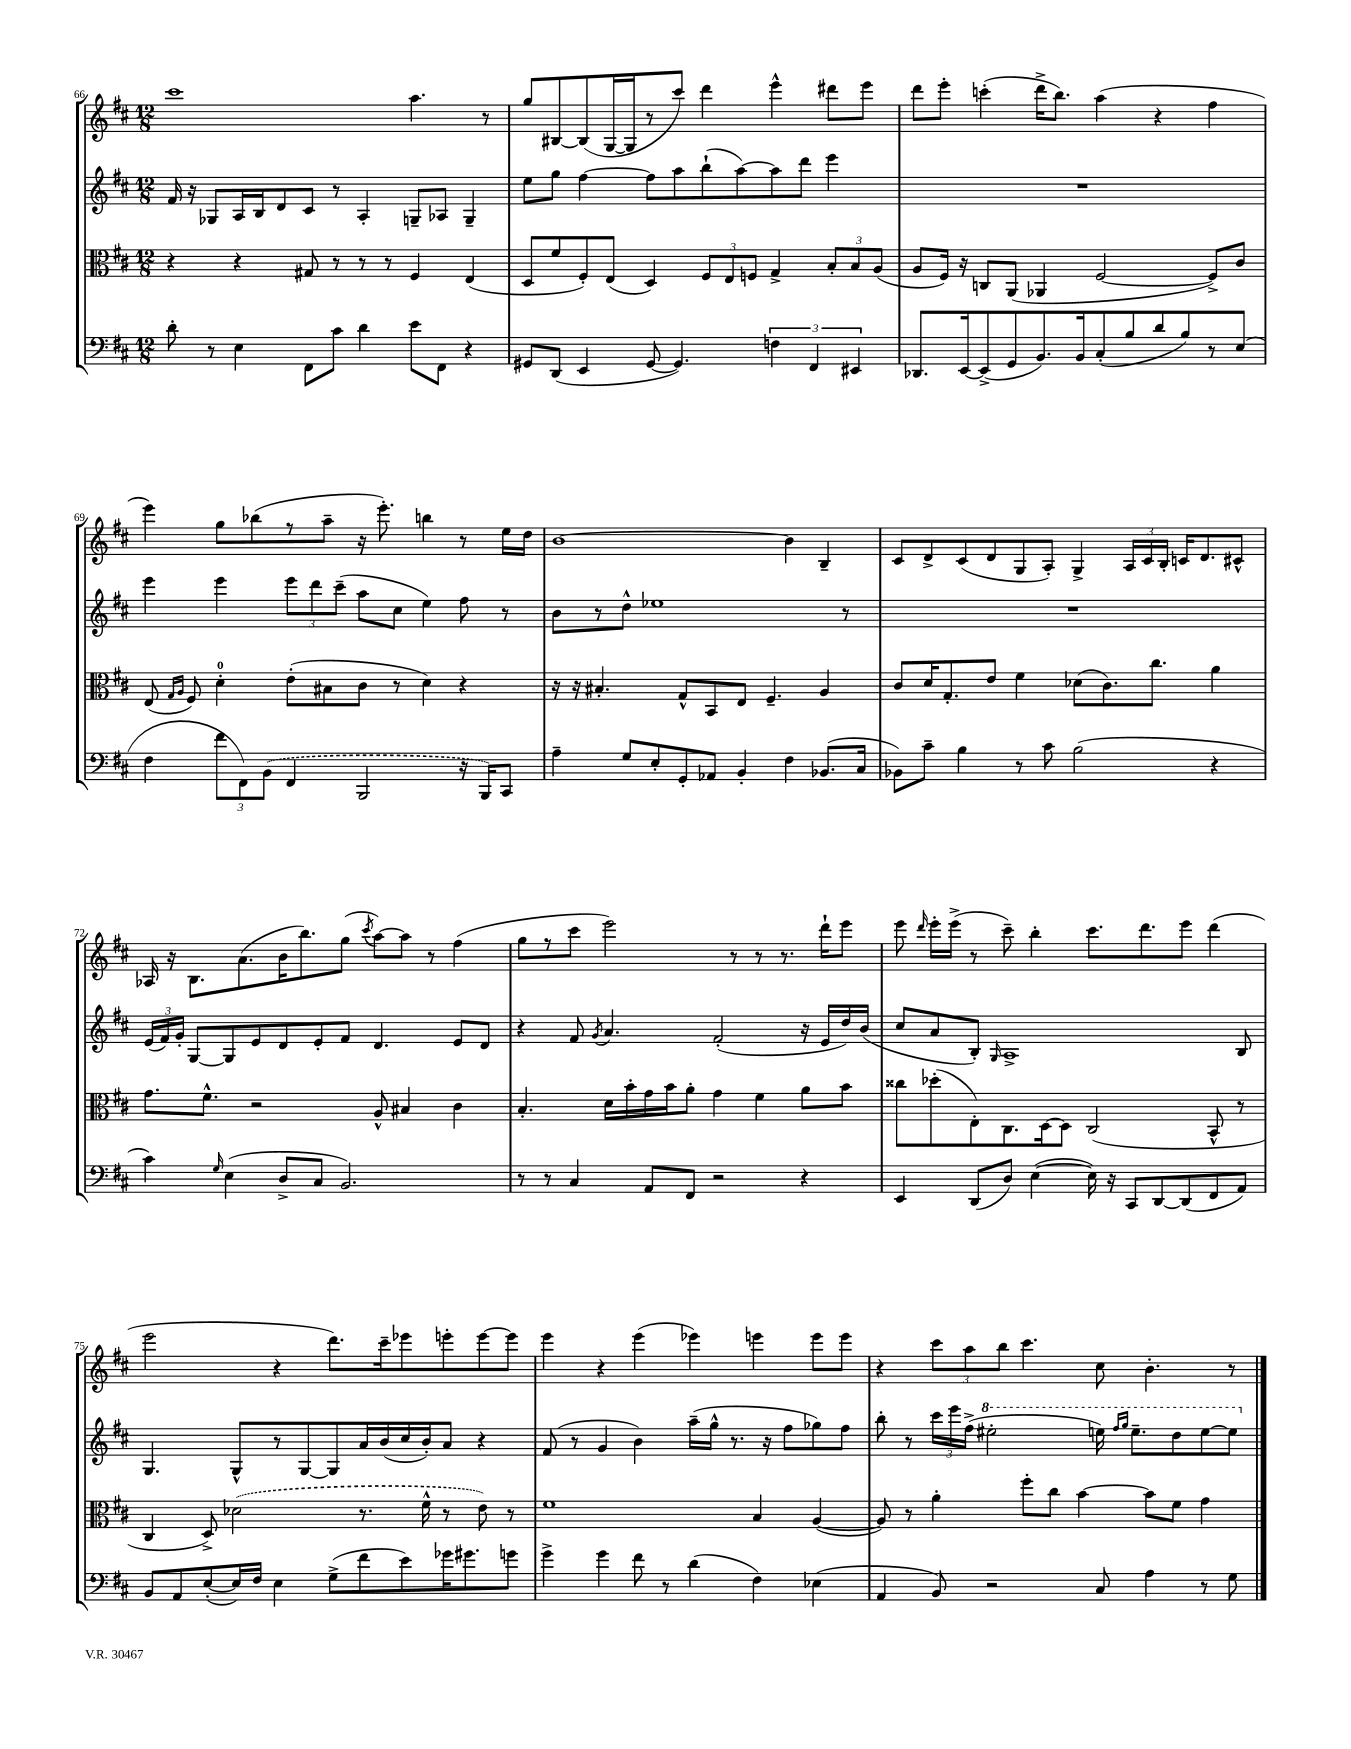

**kern	**kern	**kern	**kern
*staff4	*staff3	*staff2	*staff1
*clefF4	*clefC3	*clefG2	*clefG2
*k[f#c#]	*k[f#c#]	*k[f#c#]	*k[f#c#]
*M12/8	*M12/8	*M12/8	*M12/8
8d'	4r	16f#	1ccc#
.	.	16r	.
8r	.	8G-	.
4E	4r	16A	.
.	.	16B	.
.	.	8d	.
8FF#	8G#	8c#	.
8c#	8r	8r	.
4d	8r	4A'	.
.	8r	.	.
8e	4F#	8G~	4.aa
8FF#	.	8A-	.
4r	(4E	4G~	.
.	.	.	8r
=	=	=	=
8GG#	8D	8ee	8gg
(8DD	8f#	8gg	[8B#
4EE	8F#')	[4ff#	(8B#]
.	(8E	.	[16G
.	.	.	16G]
[8GG#	4D)	8ff#]	8r
4.GG#])	.	8aa	8ccc#)
.	12F#	(8bb`	4ddd
.	12E	.	.
.	.	[8aa)	.
.	12F	.	.
6F	4G^	8aa]	4eee^^
.	.	8ddd	.
6FF#	.	.	.
.	12B'	4eee	8ddd#
6EE#	12B	.	.
.	.	.	8eee
.	(12A	.	.
=	=	=	=
8.DD-	8A	1.r	8ddd
.	16F#)	.	8eee'
[16EE	16r	.	.
(8EE^]	8C	.	(4ccc'
8GG	(8AA	.	.
8.BB)	4AA-	.	16ddd^
.	.	.	8.bb)
16BB	.	.	.
(8C#'	[2F#	.	(4aa
8B	.	.	.
8d	.	.	4r
8B)	.	.	.
8r	8F#^])	.	4ff#
(8E	8c#	.	.
=	=	=	=
4F#	(8E	4eee	4eee)
.	16qqG	.	.
.	16qqA	.	.
.	8F#)	.	.
12f#	4d'	4eee	8gg
12FF#)	.	.	.
.	.	.	(8bb-
(12BB	.	.	.
4FF#	(8e'	12eee	8r
.	.	12ddd	.
.	8B#	.	8aa~
.	.	(12ccc#~	.
2BBB	8c#	8aa	16r
.	.	.	8.eee')
.	8r	8cc#	.
.	4d)	4ee)	4bb
16r	4r	8ff#	8r
16BBB)	.	.	.
8CC#	.	8r	16ee
.	.	.	16dd
=	=	=	=
4A~	16r	8b	[1b
.	16r	.	.
.	4.B#'	8r	.
8G	.	8dd^^	.
8E'	.	1ee-	.
8GG'	8G^^	.	.
8AA-	8BB	.	.
4BB'	8E	.	.
.	4.F#~	.	.
4F#	.	.	4b]
(8.BB-	4A	.	4B~
.	.	8r	.
16C#	.	.	.
=	=	=	=
8BB-)	8c#	1.r	8c#
8c#~	16d	.	8d^
.	8.G'	.	.
4B	.	.	(8c#
.	8e	.	8d
8r	4f#	.	8G
8c#	.	.	8A')
(2B	(8d-	.	4G^
.	8.c#)	.	.
.	.	.	24A
.	.	.	24c#
.	8.cc#	.	.
.	.	.	24B'
.	.	.	16c
.	.	.	8.d
4r	4a	.	.
.	.	.	8c#^^
=	=	=	=
4c#)	8.g	(24e	16A-
.	.	24f#)	.
.	.	.	16r
.	.	24g'	.
.	.	[8G	8.B
.	8.f#^^	.	.
16qqG	.	.	.
(4E	.	8G]	.
.	.	.	(8.a
.	2r	8e	.
8D^	.	8d	16b
.	.	.	8.bb)
8C#	.	8e'	.
2.BB)	.	8f#	(8gg
.	.	.	8qccc#
.	8A^^	4.d	[8aa)
.	4B#	.	8aa]
.	.	.	8r
.	4c#	8e	(4ff#
.	.	8d	.
=	=	=	=
8r	4.B'	4r	8gg
8r	.	.	8r
4C#	.	8f#	8ccc#
.	.	8qg	.
.	16d	4.a	2eee)
.	16b'	.	.
8AA	16g	.	.
.	16b	.	.
8FF#	8a'	.	.
2r	4g	(2f#'	.
.	.	.	8r
.	4f#	.	8r
.	.	.	8.r
4r	8a	16r	.
.	.	16e	16ddd`
.	8b	16dd)	8eee
.	.	(16b	.
=	=	=	=
4EE	8cc##	8cc#	8eee
.	.	.	16qqddd
.	(8dd-'	8a	16eee'
.	.	.	(16eee^
(8DD	8E')	8B')	8r
.	.	16qqG	.
8D)	8.C#	1A^	8ccc#~)
([4E	.	.	4bb'
.	[16D	.	.
.	8D]	.	.
16E])	(2C#	.	8.ccc#
16r	.	.	.
8CC#	.	.	.
.	.	.	8.ddd
[8DD	.	.	.
(8DD]	.	.	8eee
8FF#	8BB^^	.	(4ddd
8AA)	8r	8B	.
=	=	=	=
8BB	4C#	4.G	2eee
8AA	.	.	.
([8E'	8D^)	.	.
16E])	(2d-	8G^^	.
16F#	.	.	.
4E	.	8r	4r
.	.	[8G	.
(8G^	.	8G]	8.ddd)
8f#	8.r	16a	.
.	.	(16b	16ccc#~
8e)	.	16cc#	8eee-
.	16f#^^	16b')	.
16g-	8r	8a	8eee'
8.g#	.	.	.
.	8e)	4r	[8eee
8g	8r	.	8eee]
=	=	=	=
4g^	1f#	(8f#	4eee
.	.	8r	.
4g	.	4g	4r
8f#	.	4b)	(4eee
8r	.	.	.
(4d	.	(16aa~	4eee-)
.	.	16gg^^	.
.	.	8.r	.
4F#)	4B	.	4eee
.	.	16r	.
.	.	8ff#	.
(4E-	([4A	8gg-)	8eee
.	.	8ff#	8eee
=	=	=	=
4AA	8A])	8bb'	4r
.	8r	8r	.
8BB)	4a'	24ccc#	12ccc#
.	.	24eee	.
.	.	(24ff#^	12aa
2r	.	2eee#'	.
.	.	.	12bb
.	8ff#'	.	4.ccc#
.	8cc#	.	.
.	[4b	.	.
8C#	.	16eee)	8cc#
.	.	16qqfff#	.
.	.	16qqggg	.
.	.	8.eee~	.
4A	8b]	.	4.b'
.	8f#	8ddd	.
8r	4g	[8eee	.
8G	.	8eee]	8r
==	==	==	==
*-	*-	*-	*-
